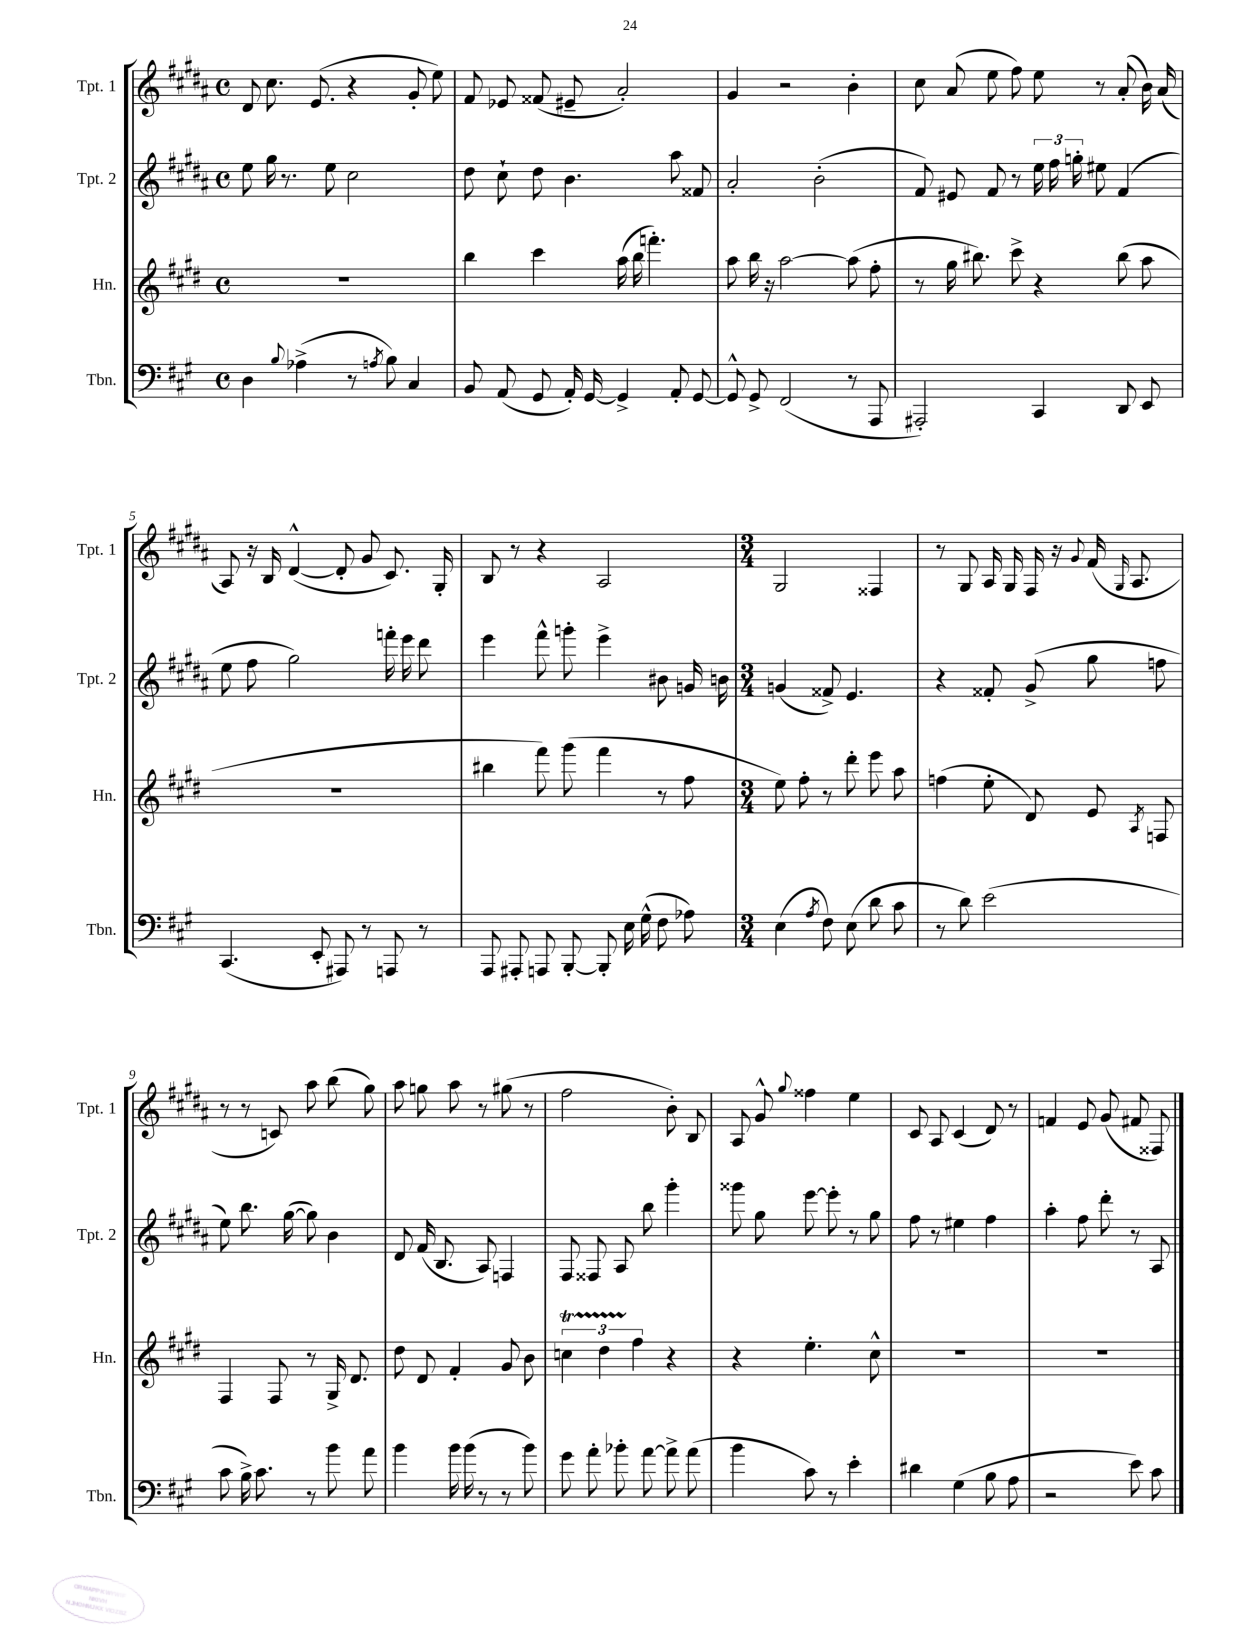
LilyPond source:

<<
\new StaffGroup <<
\new Staff = "s0" \with { instrumentName = "Tpt. 1" shortInstrumentName = "Tpt. 1" } {
    \clef treble \key b \major \defaultTimeSignature \time 4/4
    \autoBeamOff dis'8 cis''8. e'8.( r4 gis'8-. e''8) |
    fis'8 ees'8 fisis'8( eis'8-- ais'2-.) |
    gis'4 r2 b'4-. |
    cis''8 ais'8( e''8 fis''8) e''8 r8 ais'8-.( b'16) ais'16( |
    ais8) r16 b16 dis'4~-^( dis'8-. gis'8 cis'8.) gis16-. |
    b8 r8 r4 ais2 |
    \numericTimeSignature \time 3/4 gis2 fisis4 |
    r8 gis8 ais16 gis16 fis16 r16 \appoggiatura { gis'8 } fis'16( \grace { gis16 } ais8. |
    r8 r8 c'8) ais''8 b''8( gis''8) |
    ais''8 g''8 ais''8 r8 gis''8( r8 |
    fis''2 b'8-.) b8 |
    ais8 gis'8-^ \appoggiatura { gis''8 } fisis''4 e''4 |
    cis'8 ais8 cis'4( dis'8) r8 |
    f'4 e'8 gis'8( fis'8 fisis8) \bar "|." |
}
\new Staff = "s1" \with { instrumentName = "Tpt. 2" shortInstrumentName = "Tpt. 2" } {
    \clef treble \key b \major \defaultTimeSignature \time 4/4
    \autoBeamOff e''8 gis''16 r8. e''8 cis''2 |
    dis''8 cis''8-! dis''8 b'4. ais''8 fisis'8 |
    ais'2-. b'2-.( |
    fis'8) eis'8 fis'8 r8 \tuplet 3/2 { e''16 fis''16 g''16-. } eis''8 fis'4( |
    e''8 fis''8 gis''2) f'''16-. e'''16 dis'''8 |
    e'''4 fis'''8-^ g'''8-. e'''4-> bis'8 g'16 b'16 |
    \numericTimeSignature \time 3/4 g'4( fisis'8->) e'4. |
    r4 fisis'8-. gis'8->( gis''8 f''8 |
    e''8) b''8. gis''16~( gis''8) b'4 |
    dis'8 fis'16( b8. ais8) f4 |
    fis8 fisis8 ais8 b''8 gis'''4-. |
    gisis'''8 gis''8 e'''8~ e'''8-. r8 gis''8 |
    fis''8 r8 eis''4 fis''4 |
    ais''4-. fis''8 dis'''8-. r8 ais8 \bar "|." |
}
\new Staff = "s2" \with { instrumentName = "Hn." shortInstrumentName = "Hn." } {
    \clef treble \key e \major \defaultTimeSignature \time 4/4
    \autoBeamOff R1 |
    b''4 cis'''4 a''16( b''16 f'''4.-.) |
    a''8 b''16 r16 a''2~ a''8( fis''8-. |
    r8 gis''16 bis''8.) cis'''8-> r4 bis''8( a''8 |
    R1 |
    bis''4 fis'''8) gis'''8( fis'''4 r8 fis''8 |
    \numericTimeSignature \time 3/4 e''8) fis''8-. r8 dis'''8-. e'''8 a''8 |
    f''4( e''8-. dis'8) e'8 \acciaccatura { a8 } f8 |
    fis4 fis8 r8 gis16-> dis'8. |
    dis''8 dis'8 fis'4-. gis'8 b'8 |
    \tuplet 3/2 { c''4\startTrillSpan dis''4 fis''4\stopTrillSpan } r4 |
    r4 e''4.-. cis''8-^ |
    R2. |
    R2. \bar "|." |
}
\new Staff = "s3" \with { instrumentName = "Tbn." shortInstrumentName = "Tbn." } {
    \clef bass \key a \major \defaultTimeSignature \time 4/4
    \autoBeamOff d4 \appoggiatura { b8 } aes4->( r8 \acciaccatura { a8 } b8) cis4 |
    b,8 a,8( gis,8 a,16-.) gis,16~ gis,4-> a,8-. gis,8~ |
    gis,8-^ gis,8-> fis,2( r8 a,,8 |
    ais,,2-.) cis,4 d,8 e,8 |
    cis,4.( e,8-. ais,,8) r8 a,,8 r8 |
    a,,8 ais,,8-. a,,8 b,,8~-. b,,8-. e16 gis16-^( fis8 aes8) |
    \numericTimeSignature \time 3/4 e4( \acciaccatura { a8 } fis8) e8( d'8 cis'8 |
    r8 d'8) e'2( |
    cis'8 b16->) cis'8. r8 b'8 a'8 |
    b'4 b'16 b'16( r8 r8 b'8) |
    gis'8 a'8-. bes'8-. a'8~ a'8-> a'8( |
    b'4 cis'8) r8 e'4-. |
    dis'4 gis4( b8 a8 |
    r2 e'8) cis'8 \bar "|." |
}
>>
>>
